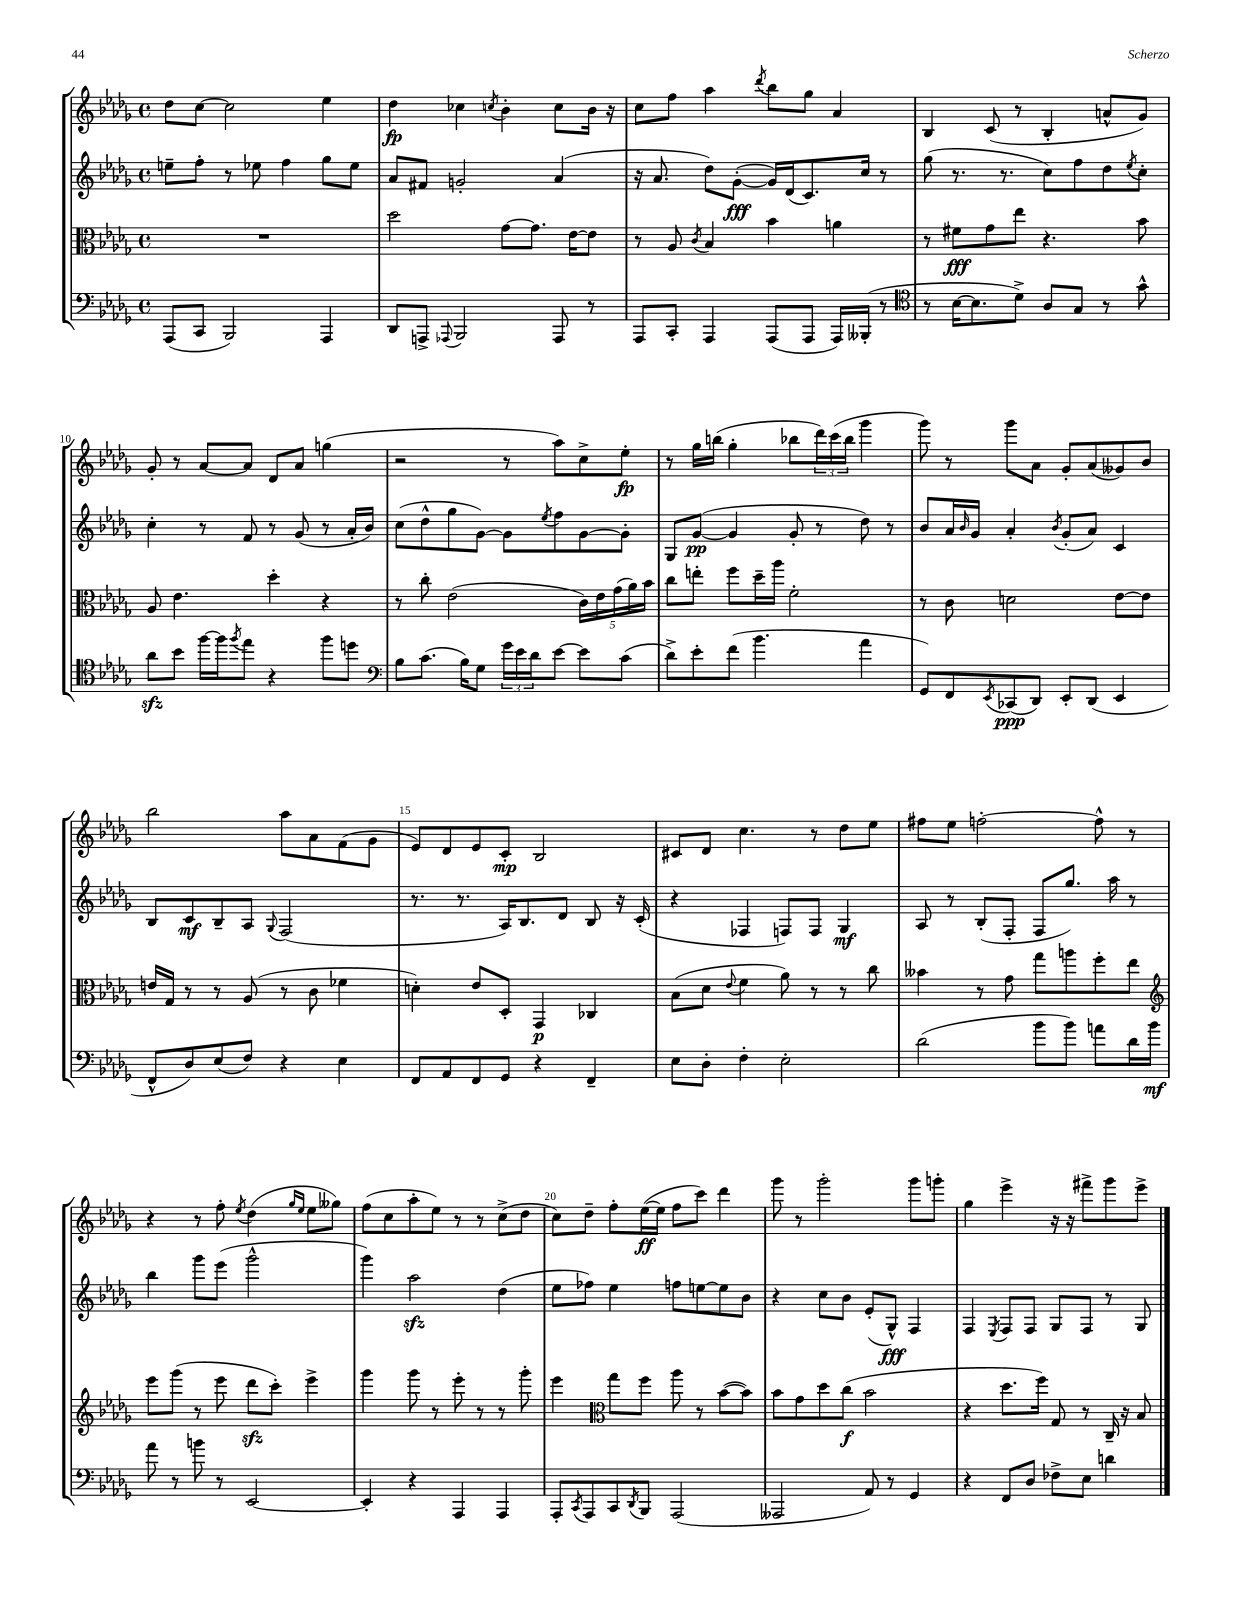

**kern	**dynam	**kern	**dynam	**kern	**dynam	**kern	**dynam
*part4	*part4	*part3	*part3	*part2	*part2	*part1	*part1
*staff4	*staff4	*staff3	*staff3	*staff2	*staff2	*staff1	*staff1
*clefF4	*	*clefC3	*	*clefG2	*	*clefG2	*
*k[b-e-a-d-g-]	*	*k[b-e-a-d-g-]	*	*k[b-e-a-d-g-]	*	*k[b-e-a-d-g-]	*
*M4/4	*	*M4/4	*	*M4/4	*	*M4/4	*
*met(c)	*	*met(c)	*	*met(c)	*	*met(c)	*
=6	=6	=6	=6	=6	=6	=6	=6
(8AAA-/L	.	1r	.	8een~\L	.	8dd-\L	.
8CC/J	.	.	.	8ff'\J	.	[8cc\J	.
2BBB-/)	.	.	.	8r	.	2cc\]	.
.	.	.	.	8ee-X\	.	.	.
.	.	.	.	4ff\	.	.	.
4AAA-/	.	.	.	8gg-\L	.	4ee-\	.
.	.	.	.	8ee-\J	.	.	.
=7	=7	=7	=7	=7	=7	=7	=7
8DD-/L	.	2dd-\	.	8a-/L	.	4dd-\	fp
8AAAn^/J	.	.	.	8f#X/J	.	.	.
8qqAAA-X/	.	.	.	.	.	.	.
2BBB-/	.	.	.	2gn'/	.	4cc-X\	.
.	.	.	.	.	.	8qccn/	.
.	.	[8g-\L	.	.	.	4b-'\	.
.	.	8.g-\J]	.	.	.	.	.
8AAA-/	.	.	.	(4a-/	.	8cc\L	.
.	.	[16e-\KL	.	.	.	.	.
8r	.	8e-\J]	.	.	.	16b-\Jk	.
.	.	.	.	.	.	16r	.
=8	=8	=8	=8	=8	=8	=8	=8
8AAA-/L	.	8r	.	16r	.	8cc\L	.
.	.	.	.	8.a-/	.	.	.
8CC'/J	.	8A-/	.	.	.	8ff\J	.
.	.	8qc/	.	.	.	.	.
4AAA-/	.	4B-/	.	8dd-\L)	.	4aa-\	.
.	.	.	.	([8g-'\J	fff	.	.
.	.	.	.	.	.	8qddd-/	.
(8AAA-/L	.	4b-\	.	16g-/LL])	.	8bb-\L	.
.	.	.	.	(16d-/J	.	.	.
8AAA-/J	.	.	.	8.c/)	.	8gg-\J	.
16AAA-/LL)	.	4an\	.	.	.	4a-/	.
(16BBB--X'/JJ	.	.	.	16cc/Jk	.	.	.
8r	.	.	.	8r	.	.	.
=9	=9	=9	=9	=9	=9	=9	=9
*clefC4	*	*	*	*	*	*	*
8r	.	8r	.	(8gg-\	.	4B-/	.
[16B-\KL	.	8f#X\L	fff	8.r	.	.	.
8.B-\]	.	.	.	.	.	.	.
.	.	8g-\	.	.	.	(8c/	.
.	.	.	.	8.r	.	.	.
8d-^\J)	.	8ee-\J	.	.	.	8r	.
8A-/L	.	4.r	.	8cc\L)	.	4B-'/	.
8G-/J	.	.	.	8ff\	.	.	.
8r	.	.	.	8dd-\	.	8an^^/L	.
.	.	.	.	8qee-/	.	.	.
8g-^^\	.	8b-\	.	8cc'\J	.	8g-/J)	.
!!LO:LB:g=z
=10	=10	=10	=10	=10	=10	=10	=10
8a-zz\L	.	8A-/	.	4cc'\	.	8g-'/	.
8b-\J	.	4.e-\	.	.	.	8r	.
[16ff\LL	.	.	.	8r	.	[8a-/L	.
16ff\J]	.	.	.	.	.	.	.
8qff/	.	.	.	.	.	.	.
8ee-\J	.	.	.	8f/	.	8a-/J]	.
4r	.	4dd-'\	.	8r	.	8d-/L	.
.	.	.	.	(8g-/	.	8a-/J	.
8ff\L	.	4r	.	8r	.	(4ggn\	.
8ddn\J	.	.	.	16a-'/LL	.	.	.
.	.	.	.	16b-/JJ)	.	.	.
=11	=11	=11	=11	=11	=11	=11	=11
*clefF4	*	*	*	*	*	*	*
8B-\L	.	8r	.	(8cc\L	.	2r	.
(8.c\J	.	8cc'\	.	8dd-^^\	.	.	.
.	.	(2e-\	.	8gg-\	.	.	.
16B-\KL)	.	.	.	.	.	.	.
8G-\J	.	.	.	[8g-\J)	.	.	.
24g-\LL	.	.	.	8g-\L]	.	8r	.
24e-\	.	.	.	.	.	.	.
24d-\J	.	.	.	.	.	.	.
.	.	.	.	8qee-/	.	.	.
[8e-\J	.	.	.	8ff\	.	8aa-\L)	.
8e-\L]	.	20c\LL)	.	[8g-\	.	8cc^\	.
.	.	20e-\	.	.	.	.	.
.	.	(20g-\	.	.	.	.	.
(8c\J	.	.	.	8g-'\J]	.	8ee-'\J	fp
.	.	20a-\)	.	.	.	.	.
.	.	20b-\JJ	.	.	.	.	.
=12	=12	=12	=12	=12	=12	=12	=12
8d-^\L)	.	8cc\L	.	8G-/L	.	8r	.
8e-'\	.	8een'\J	.	([8g-/J	pp	16gg-\LL	.
.	.	.	.	.	.	(16bbn\JJ	.
(8f\J	.	8ff\L	.	4g-/]	.	4gg-'\	.
4.b-\	.	16dd-~\L	.	.	.	.	.
.	.	16aa-\JJ	.	.	.	.	.
.	.	2f'\	.	8g-'/	.	8bb-X\L	.
.	.	.	.	8r	.	24ddd-\L)	.
.	.	.	.	.	.	(24ccc\	.
.	.	.	.	.	.	24bb-\JJ	.
4a-\	.	.	.	8dd-\)	.	4ggg-\	.
.	.	.	.	8r	.	.	.
=13	=13	=13	=13	=13	=13	=13	=13
8GG-/L)	.	8r	.	8b-/L	.	8ggg-\)	.
8FF/	.	8c\	.	16a-/L	.	8r	.
.	.	.	.	16qqb-/	.	.	.
.	.	.	.	16g-/JJ	.	.	.
8qEE-/	.	.	.	.	.	.	.
(8CC-X/	ppp	2dn\	.	4a-'/	.	8ggg-\L	.
8DD-/J)	.	.	.	.	.	8a-\J	.
.	.	.	.	8qb-/	.	.	.
8EE-'/L	.	.	.	(8g-'/L	.	8g-'/L	.
(8DD-/J	.	.	.	8a-/J)	.	(8a-/	.
4EE-/	.	[8e-\L	.	4c/	.	8g--X/)	.
.	.	8e-\J]	.	.	.	8b-/J	.
!!LO:LB:g=z
=14	=14	=14	=14	=14	=14	=14	=14
8FF^^/L	.	16en/LL	.	8B-/L	.	2bb-\	.
.	.	16G-/JJ	.	.	.	.	.
8D-/)	.	8r	.	8c/	mf	.	.
(8E-/	.	8r	.	8B-~/	.	.	.
8F/J)	.	(8A-/	.	8A-/J	.	.	.
.	.	.	.	8qqG-/	.	.	.
4r	.	8r	.	(2F/	.	8aa-\L	.
.	.	8c\	.	.	.	8a-\	.
4E-\	.	4f-X\	.	.	.	(8f\	.
.	.	.	.	.	.	8g-\J	.
=15	=15	=15	=15	=15	=15	=15	=15
8FF/L	.	4dn'\)	.	8.r	.	8e-/L)	.
8AA-/	.	.	.	.	.	8d-/	.
.	.	.	.	8.r	.	.	.
8FF/	.	8e-/L	.	.	.	8e-/	.
8GG-/J	.	8D-'/J	.	16A-/KL)	.	8c'/J	mp
.	.	.	.	8.B-/	.	.	.
4r	.	4GG-/	p	.	.	2B-/	.
.	.	.	.	8d-/J	.	.	.
4FF~/	.	4C-X/	.	8B-/	.	.	.
.	.	.	.	16r	.	.	.
.	.	.	.	(16c'/	.	.	.
=16	=16	=16	=16	=16	=16	=16	=16
8E-\L	.	(8B-\L	.	4r	.	8c#X/L	.
8D-'\J	.	8d-\J	.	.	.	8d-/J	.
.	.	8qqe-/	.	.	.	.	.
4F'\	.	4f\	.	4F-X/	.	4.cc\	.
2E-'\	.	8a-\)	.	8Fn/L)	.	.	.
.	.	8r	.	8F/J	.	8r	.
.	.	8r	.	4G-/	mf	8dd-\L	.
.	.	8cc\	.	.	.	8ee-\J	.
=17	=17	=17	=17	=17	=17	=17	=17
(2d-\	.	4b--X\	.	8A-/	.	8ff#X\L	.
.	.	.	.	8r	.	8ee-\J	.
.	.	8r	.	(8B-'/L	.	[2ffn'\	.
.	.	8g-\	.	8F'/J	.	.	.
8b-\L	.	8gg-\L	.	8F/L	.	.	.
8b-\J)	.	8aan\	.	8.gg-/J)	.	.	.
8an\L	.	8ff'\	.	.	.	8ff^^\]	.
.	.	.	.	16aa-\	.	.	.
16d-\L	.	8ee-\J	.	8r	.	8r	.
16b-\JJ	mf	.	.	.	.	.	.
!!LO:LB:g=z
=18	=18	=18	=18	=18	=18	=18	=18
*	*	*clefG2	*	*	*	*	*
8a-\	.	8eee-\L	.	4bb-\	.	4r	.
8r	.	(8ggg-\J	.	.	.	.	.
8bn\	.	8r	.	8ggg-\L	.	8r	.
8r	.	8eee-\	.	(8eee-\J	.	8ff'\	.
.	.	.	.	.	.	8qee-/	.
[2EE-/	.	8ddd-zz\L	.	2ggg-^^\	.	(4dd-\	.
.	.	8ccc'\J)	.	.	.	.	.
.	.	.	.	.	.	16qqgg-/LL	.
.	.	.	.	.	.	16qqee-/JJ	.
.	.	4eee-^\	.	.	.	8ee-\L	.
.	.	.	.	.	.	8gg--X\J)	.
=19	=19	=19	=19	=19	=19	=19	=19
4EE-'/]	.	4ggg-\	.	4ggg-\)	.	(8ff\L	.
.	.	.	.	.	.	8cc\	.
4r	.	8ggg-\	.	2aa-zz\	.	8aa-'\	.
.	.	8r	.	.	.	8ee-\J)	.
4AAA-/	.	8eee-'\	.	.	.	8r	.
.	.	8r	.	.	.	8r	.
4AAA-/	.	8r	.	(4dd-\	.	(8cc^\L	.
.	.	8ggg-'\	.	.	.	8dd-\J	.
=20	=20	=20	=20	=20	=20	=20	=20
8AAA-'/L	.	4eee-\	.	8ee-\L	.	8cc\L)	.
8qCC/	.	.	.	.	.	.	.
8AAA-/	.	.	.	8ff-X\J)	.	8dd-~\J	.
*	*	*clefC3	*	*	*	*	*
8CC/	.	8gg-\L	.	4ee-\	.	8ff'\L	.
8qDD-/	.	.	.	.	.	.	.
8BBB-/J	.	8ff\J	.	.	.	([16ee-\L	ff
.	.	.	.	.	.	16ee-\JJ]	.
(2AAA-/	.	8aa-\	.	8ffn\L	.	8ff\L	.
.	.	8r	.	[8een\	.	8ccc\J)	.
.	.	([8b-\L	.	8ee\]	.	4ddd-\	.
.	.	8b-\J])	.	8b-\J	.	.	.
=21	=21	=21	=21	=21	=21	=21	=21
2AAA--X/	.	8b-\L	.	4r	.	8ggg-\	.
.	.	8g-\	.	.	.	8r	.
.	.	8dd-\	.	8cc\L	.	2ggg-'\	.
.	.	(8cc\J	f	8b-\J	.	.	.
8AA-/)	.	2b-\	.	(8e-'/L	.	.	.
8r	.	.	.	8G-^^/J)	fff	.	.
4GG-/	.	.	.	4F/	.	8ggg-\L	.
.	.	.	.	.	.	8gggn'\J	.
=22	=22	=22	=22	=22	=22	=22	=22
4r	.	4r	.	4F/	.	4gg-\	.
.	.	.	.	8qE-/	.	.	.
8FF/L	.	8.dd-\L	.	8F/L	.	4eee-^\	.
8D-/J	.	.	.	8F/J	.	.	.
.	.	16ff\Jk)	.	.	.	.	.
8F-X^\L	.	8G-/	.	8G-/L	.	16r	.
.	.	.	.	.	.	16r	.
8E-\J	.	8r	.	8F/J	.	8fff#X^\L	.
4dn\	.	16C~/	.	8r	.	8ggg-\	.
.	.	16r	.	.	.	.	.
.	.	8B-/	.	8G-/	.	8eee-^\J	.
==	==	==	==	==	==	==	==
*-	*-	*-	*-	*-	*-	*-	*-
